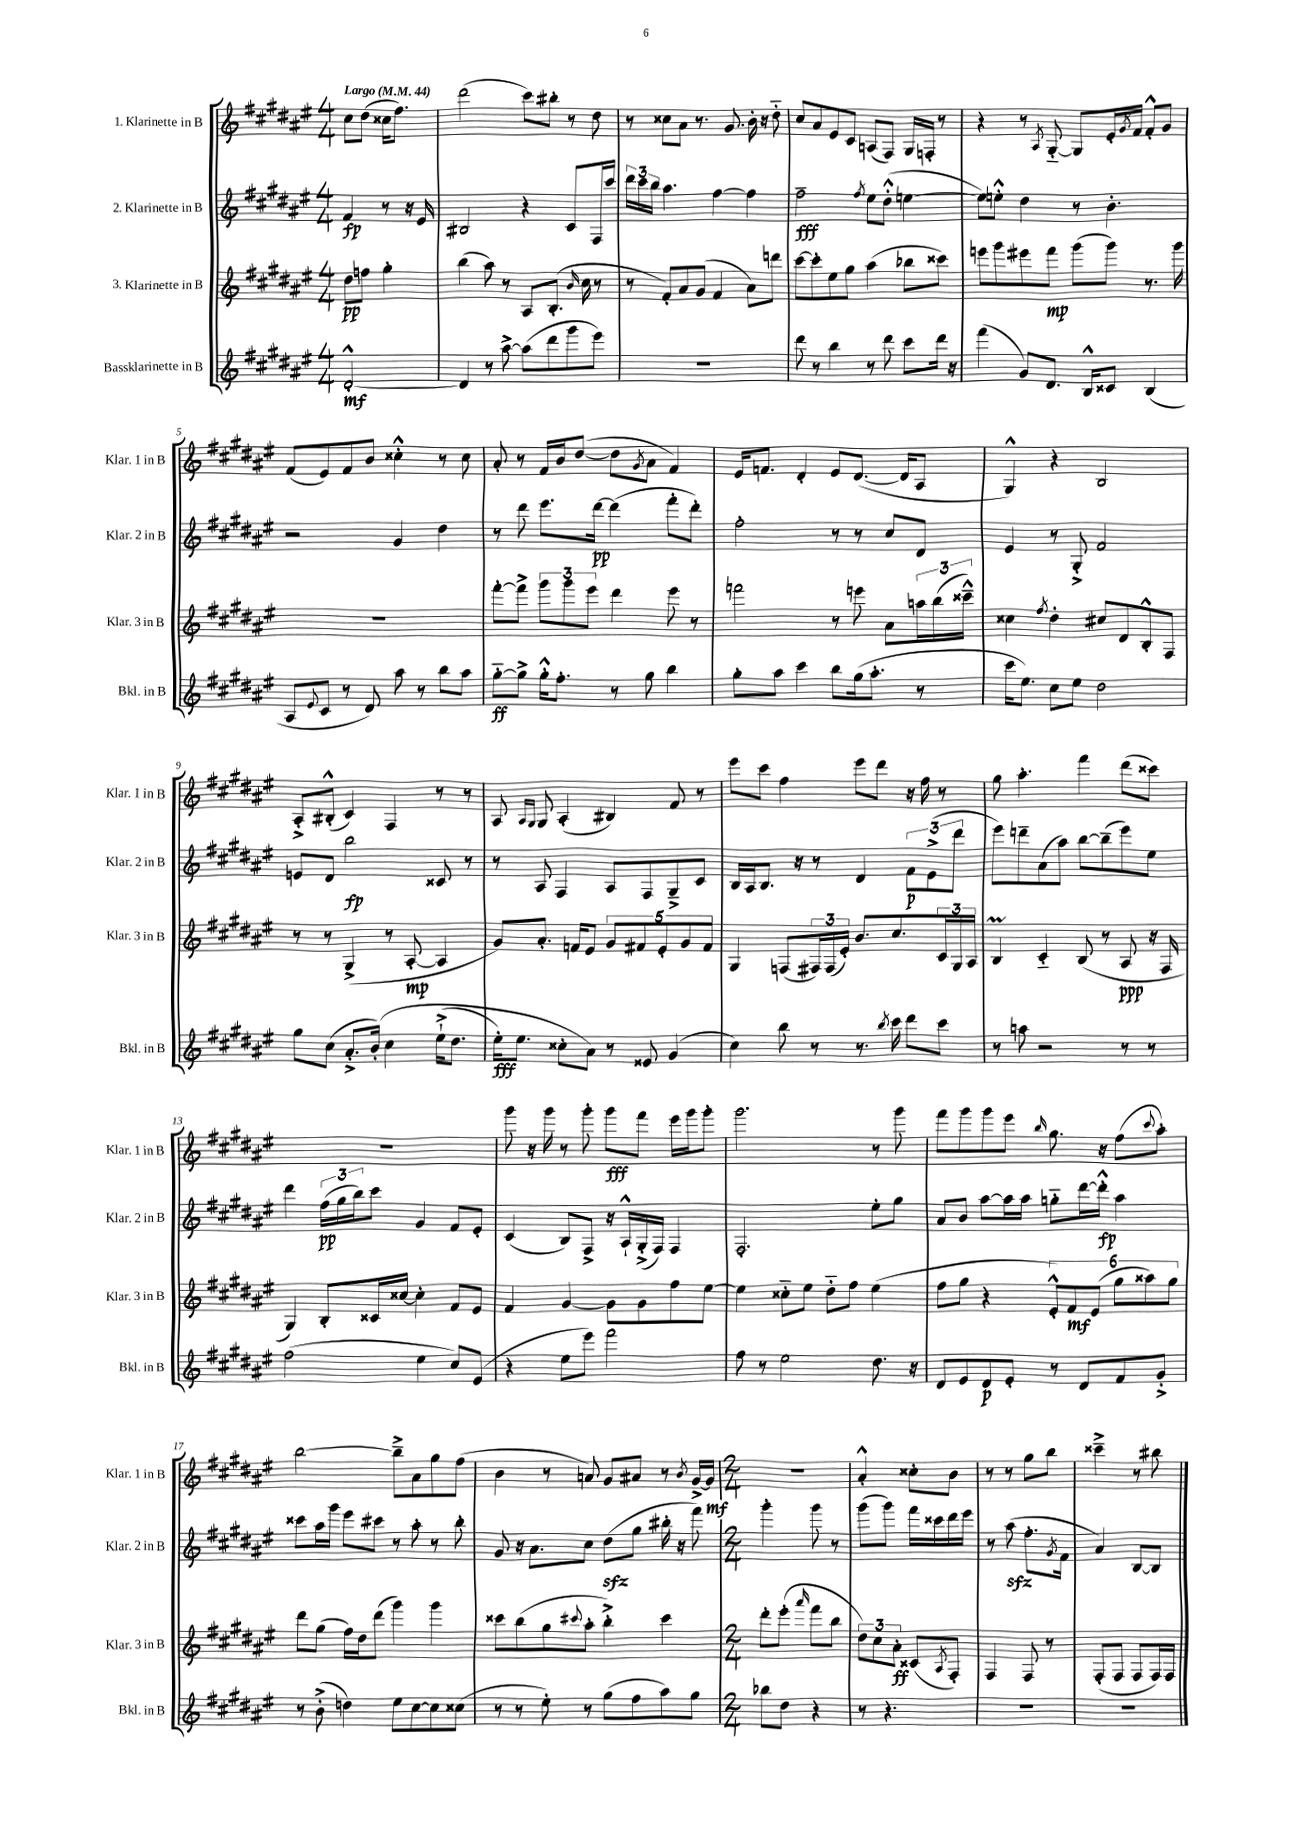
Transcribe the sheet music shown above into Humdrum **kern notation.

**kern	**dynam	**kern	**dynam	**kern	**dynam	**kern	**dynam
*part4	*part4	*part3	*part3	*part2	*part2	*part1	*part1
*staff4	*staff4	*staff3	*staff3	*staff2	*staff2	*staff1	*staff1
*I"Bassklarinette in B	*	*I"3. Klarinette in B	*	*I"2. Klarinette in B	*	*I"1. Klarinette in B	*
*I'Bkl. in B	*	*I'Klar. 3 in B	*	*I'Klar. 2 in B	*	*I'Klar. 1 in B	*
*clefG2	*	*clefG2	*	*clefG2	*	*clefG2	*
*k[f#c#g#d#a#e#]	*	*k[f#c#g#d#a#e#]	*	*k[f#c#g#d#a#e#]	*	*k[f#c#g#d#a#e#]	*
*M4/4	*	*M4/4	*	*M4/4	*	*M4/4	*
*MM44	*	*MM44	*	*MM44	*	*MM44	*
=	=	=	=	=	=	=	=
!	!	!	!	!	!	!LO:TX:a:B:t=Largo	!
[2d#'^^/	mf	8dd#\L	pp	4f#/	fp	8cc#\L	.
.	.	8ffn\J	.	.	.	(8dd#\J	.
.	.	4gg#'\	.	8r	.	16cc##X\KL	.
.	.	.	.	.	.	8.ff#\J)	.
.	.	.	.	16r	.	.	.
.	.	.	.	16e#/	.	.	.
=1	=1	=1	=1	=1	=1	=1	=1
4d#/]	.	(4bb\	.	2B#X/	.	(2ddd#\	.
8r	.	8aa#\)	.	.	.	.	.
[8aa#^\	.	8r	.	.	.	.	.
(8aa#\L]	.	8A#/L	.	4r	.	8ccc#\L)	.
8ddd#\	.	(8.B'/J	.	.	.	8bb#X'\J	.
8ggg#\	.	.	.	8c#/L	.	8r	.
.	.	16qqb/	.	.	.	.	.
.	.	16cc#\	.	.	.	.	.
8eee#\J)	.	8r	.	16F#/L	.	8dd#\	.
.	.	.	.	16ccc#/JJ	.	.	.
=2	=2	=2	=2	=2	=2	=2	=2
1r	.	8r	.	24ddd#\LL	.	8r	.
.	.	.	.	24ccc#\	.	.	.
.	.	.	.	24bb\JJ	.	.	.
.	.	8f#'/L)	.	4.aa#\	.	8cc##X\L	.
.	.	8a#/	.	.	.	8a#\J	.
.	.	(8g#/J	.	.	.	8.r	.
.	.	4f#/	.	[4ff#\	.	.	.
.	.	.	.	.	.	8.g#/	.
.	.	8a#\L)	.	4ff#\]	.	16b'\	.
.	.	.	.	.	.	16r	.
.	.	8dddn\J	.	.	.	8dd#\	.
=3	=3	=3	=3	=3	=3	=3	=3
8ddd#\	.	[8ccc#\L	.	2ff#~\	fff	8cc#/L	.
8r	.	8ccc#'\]	.	.	.	8a#/	.
4bb\	.	8ee#\	.	.	.	8e#/	.
.	.	8gg#\J	.	.	.	8c#/J	.
.	.	.	.	8qff#/	.	.	.
8r	.	(4aa#\	.	8ee#\L	.	(8An/L	.
8ddd#\	.	.	.	(8dd#'^^\J	.	8F#/J)	.
8ccc#\L	.	8bb-X\L	.	[4een\	.	16G#/LL	.
.	.	.	.	.	.	16Fn'/JJ	.
16ddd#\Jk	.	8ccc##X\J)	.	.	.	8r	.
16r	.	.	.	.	.	.	.
=4	=4	=4	=4	=4	=4	=4	=4
(4fff#\	.	8eeen\L	.	8ee\L])	.	4r	.
.	.	8ggg#\	.	8een'^^\J	.	.	.
8g#/L)	.	8eee#X\	.	4dd#\	.	8r	.
.	.	.	.	.	.	8qA#/	.
8.d#/J	.	8fff#\J	mp	.	.	[8G#/	.
.	.	(8ggg#\L	.	8r	.	8G#/L]	.
16B^^/KL	.	.	.	.	.	.	.
8c##X/J	.	8ggg#\J)	.	4.b'\	.	16e#'/L	.
.	.	.	.	.	.	8qg#/	.
.	.	.	.	.	.	16f#/JJ	.
(4B/	.	8.r	.	.	.	8f#'^^/L	.
.	.	.	.	.	.	8g#/J	.
.	.	16ggg#\	.	.	.	.	.
!!LO:LB:g=z
=5	=5	=5	=5	=5	=5	=5	=5
8A#/L	.	1r	.	2r	.	(8f#/L	.
8qqe#/	.	.	.	.	.	.	.
8c#/J	.	.	.	.	.	8e#/)	.
8r	.	.	.	.	.	8f#/	.
8d#/)	.	.	.	.	.	8b/J	.
8aa#\	.	.	.	4g#/	.	4cc##X'^^\	.
8r	.	.	.	.	.	.	.
8bb\L	.	.	.	4dd#\	.	8r	.
8aa#\J	.	.	.	.	.	8cc##\	.
=6	=6	=6	=6	=6	=6	=6	=6
[8gg#\L	ff	[8fff#'\L	.	8r	.	8a#'/	.
8gg#^\J]	.	8fff#^\J]	.	8ddd#\	.	8r	.
16gg#'^^\KL	.	12ggg#\L	.	8.eee#\L	.	16f#/LL	.
8.ff#'\J	.	.	.	.	.	16b/J	.
.	.	12ggg#\	.	.	.	.	.
.	.	.	.	.	.	([8dd#/J	.
.	.	12eee#\J	.	.	.	.	.
.	.	.	.	[16ddd#\Jk	pp	.	.
8r	.	4ddd#\	.	(4ddd#\]	.	8dd#\L]	.
.	.	.	.	.	.	8qg#/	.
8gg#\	.	.	.	.	.	8a#\J	.
4bb\	.	8eee#\	.	8fff#'\L	.	4f#/)	.
.	.	8r	.	8ddd#'\J)	.	.	.
=7	=7	=7	=7	=7	=7	=7	=7
8gg#'\L	.	2fffn\	.	2ff#'\	.	16e#/KL	.
.	.	.	.	.	.	8.fn/J	.
8aa#\J	.	.	.	.	.	.	.
4ccc#\	.	.	.	.	.	4d#'/	.
8bb\L	.	8r	.	8r	.	8e#/L	.
(16gg#\k	.	8eeen\	.	8r	.	([8.d#/J	.
8.aa#'\J	.	.	.	.	.	.	.
.	.	8a#\L	.	8cc#/L	.	.	.
.	.	.	.	.	.	16d#/KL]	.
8r	.	24aan\L	.	8d#/J	.	8A#/J	.
.	.	(24bb\	.	.	.	.	.
.	.	24ccc##X~^^\JJ)	.	.	.	.	.
=8	=8	=8	=8	=8	=8	=8	=8
16ccc#\KL	.	4cc##X\	.	4e#/	.	4G#^^/)	.
8.ee#\J)	.	.	.	.	.	.	.
.	.	8qff#/	.	.	.	.	.
8cc#\L	.	4dd#'\	.	8r	.	4r	.
8ee#\J	.	.	.	8G#'^/	.	.	.
2dd#\	.	8cc#X/L	.	2f#/	.	2B/	.
.	.	8d#/	.	.	.	.	.
.	.	8B'^^/	.	.	.	.	.
.	.	8F#/J	.	.	.	.	.
!!LO:LB:g=z
=9	=9	=9	=9	=9	=9	=9	=9
8gg#\L	.	8r	.	8en/L	.	8A#'^/L	.
(8cc#\J	.	8r	.	8d#/J	.	(8B#X'^^/J	.
8.a#'^/L	.	(4G#^/	.	2bb\	fp	4c#/)	.
(16b'/Jk)	.	.	.	.	.	.	.
4cc#\	.	8r	.	.	.	4F#/	.
.	.	[8A#'/	mp	.	.	.	.
(16ee#`^\KL	.	4A#/]	.	8c##X/	.	8r	.
8.dd#\J	.	.	.	.	.	.	.
.	.	.	.	8r	.	8r	.
=10	=10	=10	=10	=10	=10	=10	=10
16ee#'\KL)	fff	8g#/L)	.	8r	.	8A#/	.
8.ee#\J	.	.	.	.	.	.	.
.	.	.	.	.	.	16qqA#/LL	.
.	.	.	.	.	.	16qqG#/JJ	.
.	.	8.a#'/J	.	8A#/	.	8G#/	.
8cc##X'\L	.	.	.	4F#/	.	(4A#'/	.
.	.	16fn/KL	.	.	.	.	.
8a#\J)	.	8e#/J	.	.	.	.	.
8r	.	10g#/L	.	8A#/L	.	4B#X/)	.
.	.	10f#X/	.	.	.	.	.
8e##X/	.	.	.	8F#/	.	.	.
.	.	10e#'/	.	.	.	.	.
(4g#/	.	.	.	8G#~^/	.	8f#/	.
.	.	10g#/	.	.	.	.	.
.	.	.	.	8c#/J	.	8r	.
.	.	10f#/J	.	.	.	.	.
=11	=11	=11	=11	=11	=11	=11	=11
4cc#\)	.	4G#/	.	16B/LL	.	8eee#\L	.
.	.	.	.	16A#/J	.	.	.
.	.	.	.	8.B/J	.	8ccc#\J	.
8bb\	.	(8Fn/L	.	.	.	4ff#\	.
.	.	.	.	16r	.	.	.
8r	.	24F#X/L)	.	8r	.	.	.
.	.	(24F#/	.	.	.	.	.
.	.	24e#'/JJ)	.	.	.	.	.
8.r	.	8.b/L	.	4d#/	.	8eee#\L	.
.	.	.	.	.	.	8ddd#\J	.
8qbb/	.	.	.	.	.	.	.
16ccc#\	.	8.cc#/	.	.	.	.	.
8ddd#\L	.	.	.	12f#\L	p	16r	.
.	.	.	.	.	.	16ff#\	.
.	.	.	.	(12e#^\	.	.	.
8ccc#\J	.	24c#/L	.	.	.	8r	.
.	.	24G#/	.	12ddd#\J	.	.	.
.	.	24A#/JJ	.	.	.	.	.
=12	=12	=12	=12	=12	=12	=12	=12
8r	.	4BM/	.	8eee#\L)	.	8gg#\	.
8aan\	.	.	.	8dddn~\	.	4.aa#'\	.
2r	.	4c#/	.	(8a#\	.	.	.
.	.	.	.	8aa#\J)	.	.	.
.	.	(8B/	.	[8bb\L	.	4fff#\	.
.	.	8r	.	(8bb~\]	.	.	.
8r	.	8A#/	ppp	8eee#\)	.	(8ddd#\L	.
8r	.	16r	.	8ee#\J	.	8ccc##X\J)	.
.	.	16F#/	.	.	.	.	.
!!LO:LB:g=z
=13	=13	=13	=13	=13	=13	=13	=13
(2ff#\	.	4G#/)	.	4ddd#\	.	1r	.
.	.	8B'/L	.	(24ff#\LL	pp	.	.
.	.	.	.	24gg#\	.	.	.
.	.	.	.	24bb\J)	.	.	.
.	.	16c##X/L	.	8ccc#\J	.	.	.
.	.	[16cc##X/JJ	.	.	.	.	.
4ee#\	.	4cc##'\]	.	4g#/	.	.	.
8cc#/L)	.	8f#/L	.	8f#/L	.	.	.
(8e#/J	.	8e#/J	.	8e#'/J	.	.	.
=14	=14	=14	=14	=14	=14	=14	=14
4r	.	4f#/	.	(4c#/	.	8ggg#\	.
.	.	.	.	.	.	16r	.
.	.	.	.	.	.	16ggg#\	.
8ee#\L	.	[4g#/	.	8B/L)	.	8r	.
8eee#\J)	.	.	.	8F#^/J	.	8ggg#'\	.
2fff#\	.	8g#\L]	.	16r	.	8ggg#\L	fff
.	.	.	.	16A#`^^/LL	.	.	.
.	.	8g#\	.	(16G#'^/	.	8fff#\J	.
.	.	.	.	16F#/JJ)	.	.	.
.	.	8ff#\	.	4F#/	.	16eee#\LL	.
.	.	.	.	.	.	16ggg#\J	.
.	.	[8ee#\J	.	.	.	8ggg#'\J	.
=15	=15	=15	=15	=15	=15	=15	=15
8ff#\	.	4ee#\]	.	2.F#'/	.	2.ggg#\	.
8r	.	.	.	.	.	.	.
2ee#\	.	8cc##X\L	.	.	.	.	.
.	.	8ee#\J	.	.	.	.	.
.	.	8dd#\L	.	.	.	.	.
.	.	8ff#\J	.	.	.	.	.
8.dd#\	.	(4ee#\	.	8ee#'\L	.	8r	.
.	.	.	.	8gg#\J	.	8ggg#\	.
16r	.	.	.	.	.	.	.
=16	=16	=16	=16	=16	=16	=16	=16
8d#/L	.	8ff#\L	.	8a#/L	.	8fff#\L	.
8e#/	.	8gg#\J	.	8b/J	.	8ggg#\	.
8d#/	p	4r	.	[8aa#\L	.	8ggg#\	.
8e#'/J	.	.	.	16aa#\L]	.	8eee#\J	.
.	.	.	.	16aa#\JJ	.	.	.
.	.	.	.	.	.	16qqbb/	.
8r	.	12e#'^^/L)	.	8ggn\L	.	8.gg#\	.
.	.	12f#/	mf	.	.	.	.
8d#/L	.	.	.	[16ddd#\L	.	.	.
.	.	(12e#/J	.	.	.	.	.
.	.	.	.	16ddd#'^^\JJ]	fp	16r	.
8f#/	.	12gg#\L	.	4aa#\	.	(8ff#\L	.
.	.	12aa##X\)	.	.	.	.	.
.	.	.	.	.	.	8qqccc#/	.
8g#'^/J	.	.	.	.	.	8aa#'\J)	.
.	.	12gg#\J	.	.	.	.	.
!!LO:LB:g=z
=17	=17	=17	=17	=17	=17	=17	=17
8r	.	8ddd#\L	.	8ccc##X\L	.	[2bb\	.
(8b'^\	.	(8gg#\J	.	16aa#\L	.	.	.
.	.	.	.	16ggg#\JJ	.	.	.
4ddn\)	.	16ff#\LL)	.	8eee#\L	.	.	.
.	.	16dd#\J	.	.	.	.	.
.	.	(8ddd#\J	.	8ccc#X\J	.	.	.
8ee#\L	.	4ggg#\)	.	8r	.	8bb~^\L]	.
[8cc#\	.	.	.	8aa#'\	.	8a#\	.
8cc#\]	.	4ggg#\	.	8r	.	8gg#\	.
(8cc##X\J	.	.	.	8bb'\	.	(8ff#\J	.
=18	=18	=18	=18	=18	=18	=18	=18
8r	.	8ccc##X\L	.	8g#/	.	4b\	.
8r	.	(8bb\	.	16r	.	.	.
.	.	.	.	8.a#\L	.	.	.
8ee#'\)	.	8gg#\	.	.	.	8r	.
.	.	8qqccc#X/	.	.	.	.	.
8r	.	8aa#'\J	.	8cc#\J	.	8an/)	.
(8gg#\L	.	4bb'^\)	.	(8dd#zz\L	.	8g#/L	.
8ff#\	.	.	.	8gg#\J	.	8a#X/J	.
8aa#\)	.	4ccc#\	.	16bb#X'\	.	8r	.
.	.	.	.	16r	.	.	.
.	.	.	.	.	.	8qb/	.
8gg#\J	.	.	.	8fff#\)	.	[16g#^/LL	.
.	.	.	.	.	.	16g#/JJ]	mf
=19	=19	=19	=19	=19	=19	=19	=19
*M2/4	*	*M2/4	*	*M2/4	*	*M2/4	*
8bb-X\L	.	8ddd#'\L	.	4ggg#'\	.	2r	.
8dd#\J	.	(8eee#'\J	.	.	.	.	.
.	.	16qqaaa#/	.	.	.	.	.
4r	.	8fff#\L	.	8ggg#\	.	.	.
.	.	8bb\J	.	8r	.	.	.
=20	=20	=20	=20	=20	=20	=20	=20
8r	.	12dd#\L)	.	(8ggg#\L	.	4a#'^^/	.
.	.	12cc#\	.	.	.	.	.
4.r	.	.	.	8ggg#\J)	.	.	.
.	.	12a#'\J	ff	.	.	.	.
.	.	(8c##X/L	.	16fff#\LL	.	8cc##X'\L	.
.	.	.	.	16ccc##X\	.	.	.
.	.	8qA#/	.	.	.	.	.
.	.	8F#'/J)	.	16ddd#\	.	8b\J	.
.	.	.	.	16eee#\JJ	.	.	.
=21	=21	=21	=21	=21	=21	=21	=21
2r	.	4F#/	.	8r	.	8r	.
.	.	.	.	(8aa#zz\	.	8r	.
.	.	8F#/	.	8.ff#'\L	.	8gg#\L	.
.	.	8r	.	.	.	8bb\J	.
.	.	.	.	8qg#/	.	.	.
.	.	.	.	16f#\Jk	.	.	.
=22	=22	=22	=22	=22	=22	=22	=22
2r	.	(8F#'/L	.	4a#/)	.	4ccc##X~^\	.
.	.	8F#/J	.	.	.	.	.
.	.	8F#/L	.	[8B/L	.	8r	.
.	.	16F#/L)	.	8B/J]	.	8bb#X\	.
.	.	16F#/JJ	.	.	.	.	.
==	==	==	==	==	==	==	==
*-	*-	*-	*-	*-	*-	*-	*-
